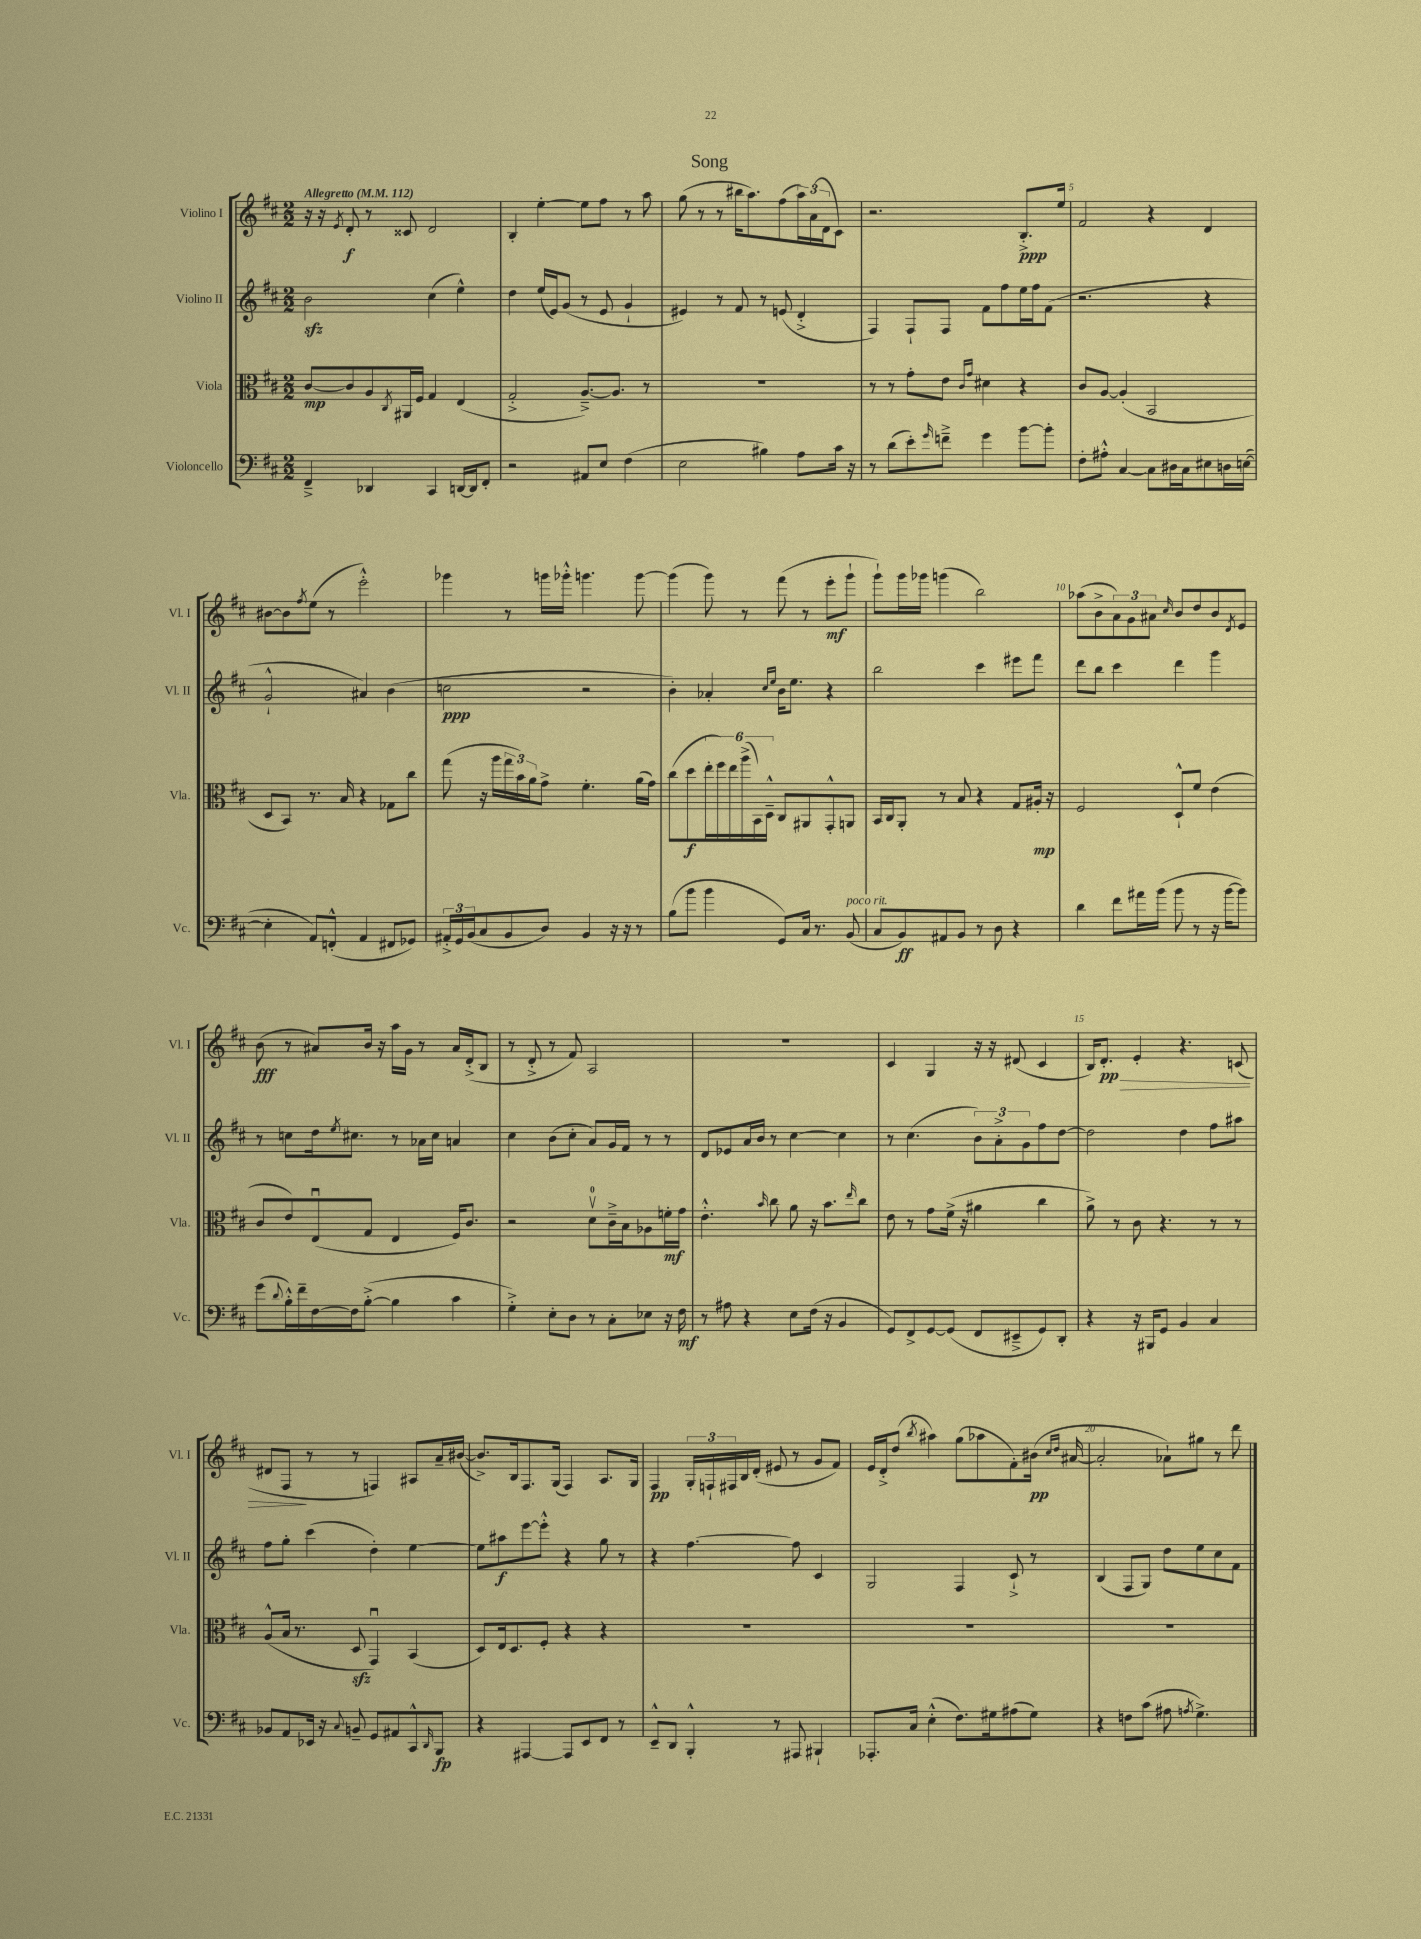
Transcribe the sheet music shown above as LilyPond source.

\header { title = "Song" }
<<
\new StaffGroup <<
\new Staff = "s0" \with { instrumentName = "Violino I" shortInstrumentName = "Vl. I" } {
    \clef treble \key d \major \numericTimeSignature \time 2/2 \tempo "Allegretto" 4 = 112
    r16 r16 \acciaccatura { e'8 } d'8-.\f r8 cisis'8 d'2 |
    b4-. e''4~-. e''8 fis''8 r8 a''8 |
    g''8( r8 r8 bis''16 a''8.) fis''8( \tuplet 3/2 { a''16) a'16( d'16 } cis'8) |
    r2. b8.-.->\ppp e''16 |
    fis'2 r4 d'4 |
    bis'8~ bis'8 \acciaccatura { fis''8 } e''8( r8 e'''2-.-^) |
    ges'''4 r8 g'''16 ges'''16-.-^ g'''4. g'''8~ |
    g'''4( g'''8) r8 fis'''8( r8 e'''8-.\mf g'''8-! |
    g'''8-!) g'''16 ges'''16 g'''4( b''2) |
    aes''8( b'8-> \tuplet 3/2 { a'8) g'8 ais'8 } \grace { cis''16 } b'8 d''8 b'8 \acciaccatura { d'8 } e'8 |
    b'8\fff( r8 ais'8) b'16 r16 a''16 g'16 r8 ais'16 d'16-.->( b8 |
    r8 d'8-.-> r8 fis'8) a2 |
    R1 |
    cis'4 g4 r16 r16 dis'8( cis'4 |
    b16) d'8.-.\pp\> e'4-. r4. c'8( |
    dis'8 fis8\! r8 r8 f4) ais8 a'16-- bis'16~( |
    bis'8.->) b16 fis8. g16( fis4) a8. g16 |
    fis4\pp \tuplet 3/2 { g16-. f16-! fis16 } b16 d'16-.( eis'8 r8 g'8 fis'8) |
    e'16 d'16-.-> d''8( \acciaccatura { b''8 } ais''4) g''8( aes''8 fis'8-.) bis'16\pp( \grace { cis''16 d''16 } ais'16~ |
    ais'2-. aes'8-!) gis''8 r8 d'''8 \bar "|." |
}
\new Staff = "s1" \with { instrumentName = "Violino II" shortInstrumentName = "Vl. II" } {
    \clef treble \key d \major \numericTimeSignature \time 2/2
    b'2\sfz cis''4( e''4-^) |
    d''4 e''16( e'16) g'8( r8 e'8 g'4-! |
    eis'4) r8 fis'8 r8 e'8( d'4-.-> |
    fis4) fis8-! fis8 fis'8 fis''8 e''16 fis''16 fis'8( |
    r2. r4 |
    g'2-!-^ ais'4) b'4( |
    c''2\ppp r2 |
    b'4-.) aes'4-. \grace { cis''16 e''16 } b'16 e''8. r4 |
    b''2 cis'''4 eis'''8 fis'''8 |
    d'''8 b''8 cis'''4 d'''4 g'''4 |
    r8 c''8 d''16 \acciaccatura { e''8 } cis''8. r8 aes'16 cis''16 a'4 |
    cis''4 b'8( cis''8-. a'8) g'16 fis'16 r8 r8 |
    d'8 ees'8 a'16 b'16 r8 cis''4~ cis''4 |
    r8 cis''4.( \tuplet 3/2 { b'8) a'8-.-> g'8 } fis''8 d''8~ |
    d''2 d''4 fis''8 ais''8 |
    fis''8 g''8-. cis'''4( d''4-.) e''4~ |
    e''8 ais''8\f e'''8~ e'''8-.-^ r4 g''8 r8 |
    r4 fis''4.~ fis''8 cis'4 |
    g2 fis4 cis'8-!-> r8 |
    b4( fis8 g8) d''8 e''8 cis''8 fis'8 \bar "|." |
}
\new Staff = "s2" \with { instrumentName = "Viola" shortInstrumentName = "Vla." } {
    \clef alto \key d \major \numericTimeSignature \time 2/2
    cis'8~\mp cis'8 a8 \acciaccatura { cis8 } ais,16 fis16 g4 e4( |
    g2-.-> a8.~--->) a8. r8 |
    R1 |
    r8 r8 g'8-. e'8 \grace { cis'16 g'16 } dis'4 r4 |
    cis'8 a8~ a4-.( b,2 |
    d8 b,8) r8. b16 r4 ges8 cis''8 |
    g''8( r16 a''16 \tuplet 3/2 { g''16 b'16) a'16 } g'8-> fis'4.-. a'16( g'16) |
    cis''8( d''8\f \tuplet 6/4 { e''16-. fis''16) e''16 a''16->( b,16) d16---^ } cis8 ais,8 g,8-.-^ a,8 |
    b,16 cis16 a,8-. r8 b8 r4 g8 ais16-.\mp r16 |
    fis2 d8-!-^ fis'8 e'4( |
    cis'8 e'8) e8\downbow( g8 e4 fis16) cis'8. |
    r2 d'8-0\upbow cis'16---> b16 aes8 f'16-.\mf g'16 |
    e'4.-.-^ \grace { b'16 } cis''8 a'8 r16 b'8. \grace { e''16 } cis''8 |
    e'8 r8 g'8 fis'16->( r16 ais'4 cis''4 |
    a'8->) r8 cis'8 r4. r8 r8 |
    a8-^( b16 r8. d8\sfz g,4\downbow) b,4( |
    d8) e16 d8. fis8-. r4 r4 |
    R1 |
    R1 |
    R1 \bar "|." |
}
\new Staff = "s3" \with { instrumentName = "Violoncello" shortInstrumentName = "Vc." } {
    \clef bass \key d \major \numericTimeSignature \time 2/2
    fis,4---> des,4 cis,4 d,16~ d,16 fis,8-. |
    r2 ais,8 e8 fis4( |
    e2 bis4) a8 cis'16 r16 |
    r8 d'8( e'8-.) \grace { g'16 } f'8---> g'4 b'8~ b'8-. |
    fis8-. ais8-.-^ cis4~ cis8 dis16 cis16 eis8 d16 e16~( |
    e4-. a,8) f,8-.-^( a,4 fis,8 ges,8) |
    \tuplet 3/2 { ais,16-.-> g,16 b,16( } cis8 b,8 d8) b,4 r16 r16 r8 |
    b8( b'8 b'4 g,8) cis16 r8. b,8^\markup { \italic "poco rit." }( |
    cis8 b,8\ff) ais,8 b,8 r8 d8 r4 |
    d'4 fis'8 ais'16 b'16( b'8 r8 r16 b'16~ b'8) |
    g'8( \appoggiatura { d'8 } b16-.-^) fis'16-- fis16~ fis16 b8~-.->( b4 cis'4 |
    g4-.->) e8-. d8 r8 cis8-. ees8 r16 fis16\mf |
    r8 ais8 r4 e8 fis16( r16 b,4 |
    g,8) fis,8-> g,8~ g,8( fis,8 eis,8---> g,8) d,8-. |
    r4 r16 bis,,16 g,8 b,4 cis4 |
    bes,8 a,8 ees,16 r16 \appoggiatura { cis8 } b,8-- g,8 ais,8 cis,8-^ \grace { d,16 } b,,8\fp |
    r4 ais,,4~ ais,,8 e,8 fis,8 r8 |
    e,8---^ d,8 b,,4-.-^ r8 ais,,8 bis,,4-! |
    aes,,8.-. cis16 e4-.-^( fis8.) gis16 ais8( gis8) |
    r4 f8 cis'8( ais8 \acciaccatura { a8 } g4.->) \bar "|." |
}
>>
>>
\layout { \context { \Score \override BarNumber.break-visibility = ##(#f #t #t) barNumberVisibility = #(every-nth-bar-number-visible 5) } }
